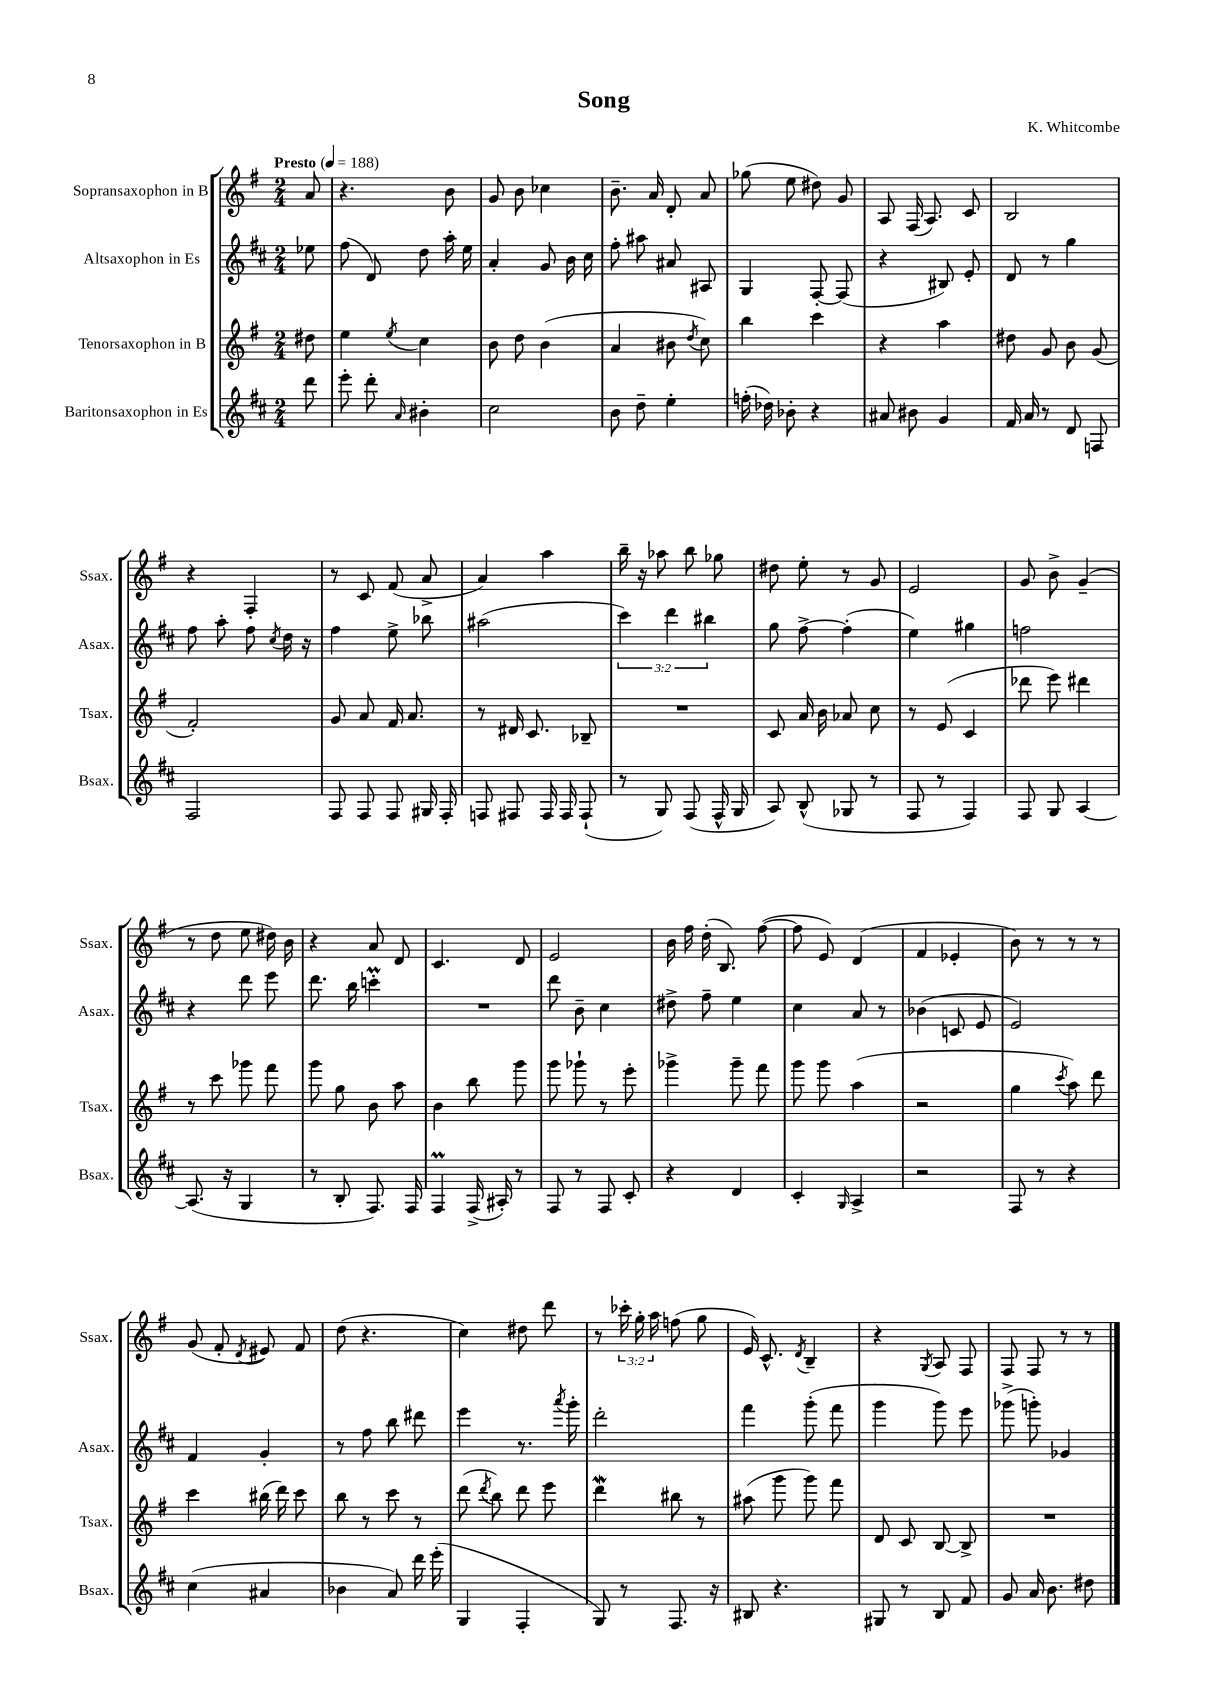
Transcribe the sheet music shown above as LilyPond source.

\header { title = "Song" composer = "K. Whitcombe" }
<<
\new StaffGroup <<
\new Staff = "s0" \with { instrumentName = "Sopransaxophon in B" shortInstrumentName = "Ssax." } {
    \clef treble \key g \major \numericTimeSignature \time 2/4 \override Staff.TupletNumber.text = #tuplet-number::calc-fraction-text \partial 8 \tempo "Presto" 4 = 188
    \autoBeamOff a'8 |
    r4. b'8 |
    g'8 b'8 ces''4 |
    b'8.-- a'16 d'8-. a'8 |
    ges''8( e''8 dis''8) g'8 |
    a8 fis16( a8.) c'8 |
    b2 |
    r4 fis4-. |
    r8 c'8 fis'8( a'8-> |
    a'4) a''4 |
    b''16-- r16 aes''8 b''8 ges''8 |
    dis''8 e''8-. r8 g'8 |
    e'2 |
    g'8 b'8-> g'4--( |
    r8 d''8 e''8 dis''16) b'16 |
    r4 a'8 d'8 |
    c'4. d'8 |
    e'2 |
    b'16 fis''16 d''16-.( b8.) fis''8~( |
    fis''8 e'8) d'4( |
    fis'4 ees'4-. |
    b'8) r8 r8 r8 |
    g'8( fis'8-. \acciaccatura { d'8 } eis'8) fis'8 |
    d''8( r4. |
    c''4) dis''8 d'''8 |
    r8 \tuplet 3/2 { ces'''16-. g''16-. a''16 } f''8( g''8 |
    e'16) c'8.-^ \acciaccatura { d'8 } b4-- |
    r4 \acciaccatura { g8 } a8 fis8 |
    fis8 fis8 r8 r8 \bar "|." |
}
\new Staff = "s1" \with { instrumentName = "Altsaxophon in Es" shortInstrumentName = "Asax." } {
    \clef treble \key d \major \numericTimeSignature \time 2/4 \override Staff.TupletNumber.text = #tuplet-number::calc-fraction-text \partial 8
    \autoBeamOff ees''8 |
    fis''8( d'8) d''8 a''16-. e''16 |
    a'4-. g'8 b'16 cis''16 |
    fis''8-. ais''8 ais'8 ais8 |
    g4 fis8~-. fis8( |
    r4 bis8) e'8-. |
    d'8 r8 g''4 |
    fis''8 a''8-. fis''8 \acciaccatura { cis''8 } d''16 r16 |
    fis''4 e''8-> bes''8 |
    ais''2( |
    \tuplet 3/2 { cis'''4) d'''4 bis''4 } |
    g''8 fis''8~-> fis''4-.( |
    e''4) gis''4 |
    f''2 |
    r4 d'''8 e'''8 |
    d'''8. b''16 c'''4-.\prall |
    R2 |
    d'''8 b'8-- cis''4 |
    dis''8-> fis''8-- e''4 |
    cis''4 a'8 r8 |
    bes'4( c'8 e'8 |
    e'2) |
    fis'4 g'4-. |
    r8 fis''8 b''8 dis'''8 |
    e'''4 r8. \acciaccatura { a'''8 } g'''16-. |
    d'''2-. |
    fis'''4 g'''8-.( fis'''8 |
    g'''4 g'''8) e'''8 |
    ges'''8->( g'''8-.) ges'4 \bar "|." |
}
\new Staff = "s2" \with { instrumentName = "Tenorsaxophon in B" shortInstrumentName = "Tsax." } {
    \clef treble \key g \major \numericTimeSignature \time 2/4 \partial 8
    \autoBeamOff dis''8 |
    e''4 \acciaccatura { e''8 } c''4 |
    b'8 d''8 b'4( |
    a'4 bis'8 \acciaccatura { d''8 } c''8) |
    b''4 c'''4 |
    r4 a''4 |
    dis''8 g'8 b'8 g'8( |
    fis'2-.) |
    g'8 a'8 fis'16 a'8. |
    r8 dis'16 c'8. bes8-- |
    R2 |
    c'8 a'16 b'16 aes'8 c''8 |
    r8 e'8( c'4 |
    des'''8 e'''8) dis'''4 |
    r8 c'''8 ges'''8 fis'''8 |
    g'''8 g''8 b'8 a''8 |
    b'4 b''8 g'''8 |
    g'''8 ges'''8-! r8 e'''8-. |
    ges'''4-> ges'''8-- fis'''8 |
    g'''8 g'''8 a''4( |
    r2 |
    g''4 \acciaccatura { c'''8 } a''8) d'''8 |
    c'''4 bis''16( d'''16) c'''8 |
    b''8 r8 c'''8 r8 |
    d'''8( \acciaccatura { d'''8 } b''8) d'''8 e'''8 |
    d'''4\mordent bis''8 r8 |
    ais''8( g'''8 g'''8) fis'''8 |
    d'8 c'8 b8~ b8-> |
    R2 \bar "|." |
}
\new Staff = "s3" \with { instrumentName = "Baritonsaxophon in Es" shortInstrumentName = "Bsax." } {
    \clef treble \key d \major \numericTimeSignature \time 2/4 \partial 8
    \autoBeamOff d'''8 |
    e'''8-. d'''8-. \grace { a'16 } bis'4-. |
    cis''2 |
    b'8 d''8-- e''4-. |
    f''16-.( des''16) bes'8-. r4 |
    ais'8 bis'8 g'4 |
    fis'16 a'16 r8 d'8 f8 |
    fis2 |
    fis8 fis8 fis8 gis16 fis16-. |
    f8 fis8 fis16 fis16 fis8-!( |
    r8 g8) fis8( fis16-^ g16 |
    a8) b8-^( ges8 r8 |
    fis8 r8 fis4) |
    fis8 g8 a4~ |
    a8.( r16 g4 |
    r8 b8-. fis8.) fis16 |
    fis4\prall fis16->( ais16-.) r8 |
    fis8 r8 fis8 cis'8-. |
    r4 d'4 |
    cis'4-. \grace { g16 } a4-> |
    r2 |
    fis8 r8 r4 |
    cis''4( ais'4 |
    bes'4 a'8) d'''16 e'''16-.( |
    g4 fis4-. |
    g8) r8 fis8. r16 |
    bis8 r4. |
    gis8 r8 b8 fis'8 |
    g'8 a'16 b'8. dis''8 \bar "|." |
}
>>
>>
\layout { \context { \Score \remove "Bar_number_engraver" } }
